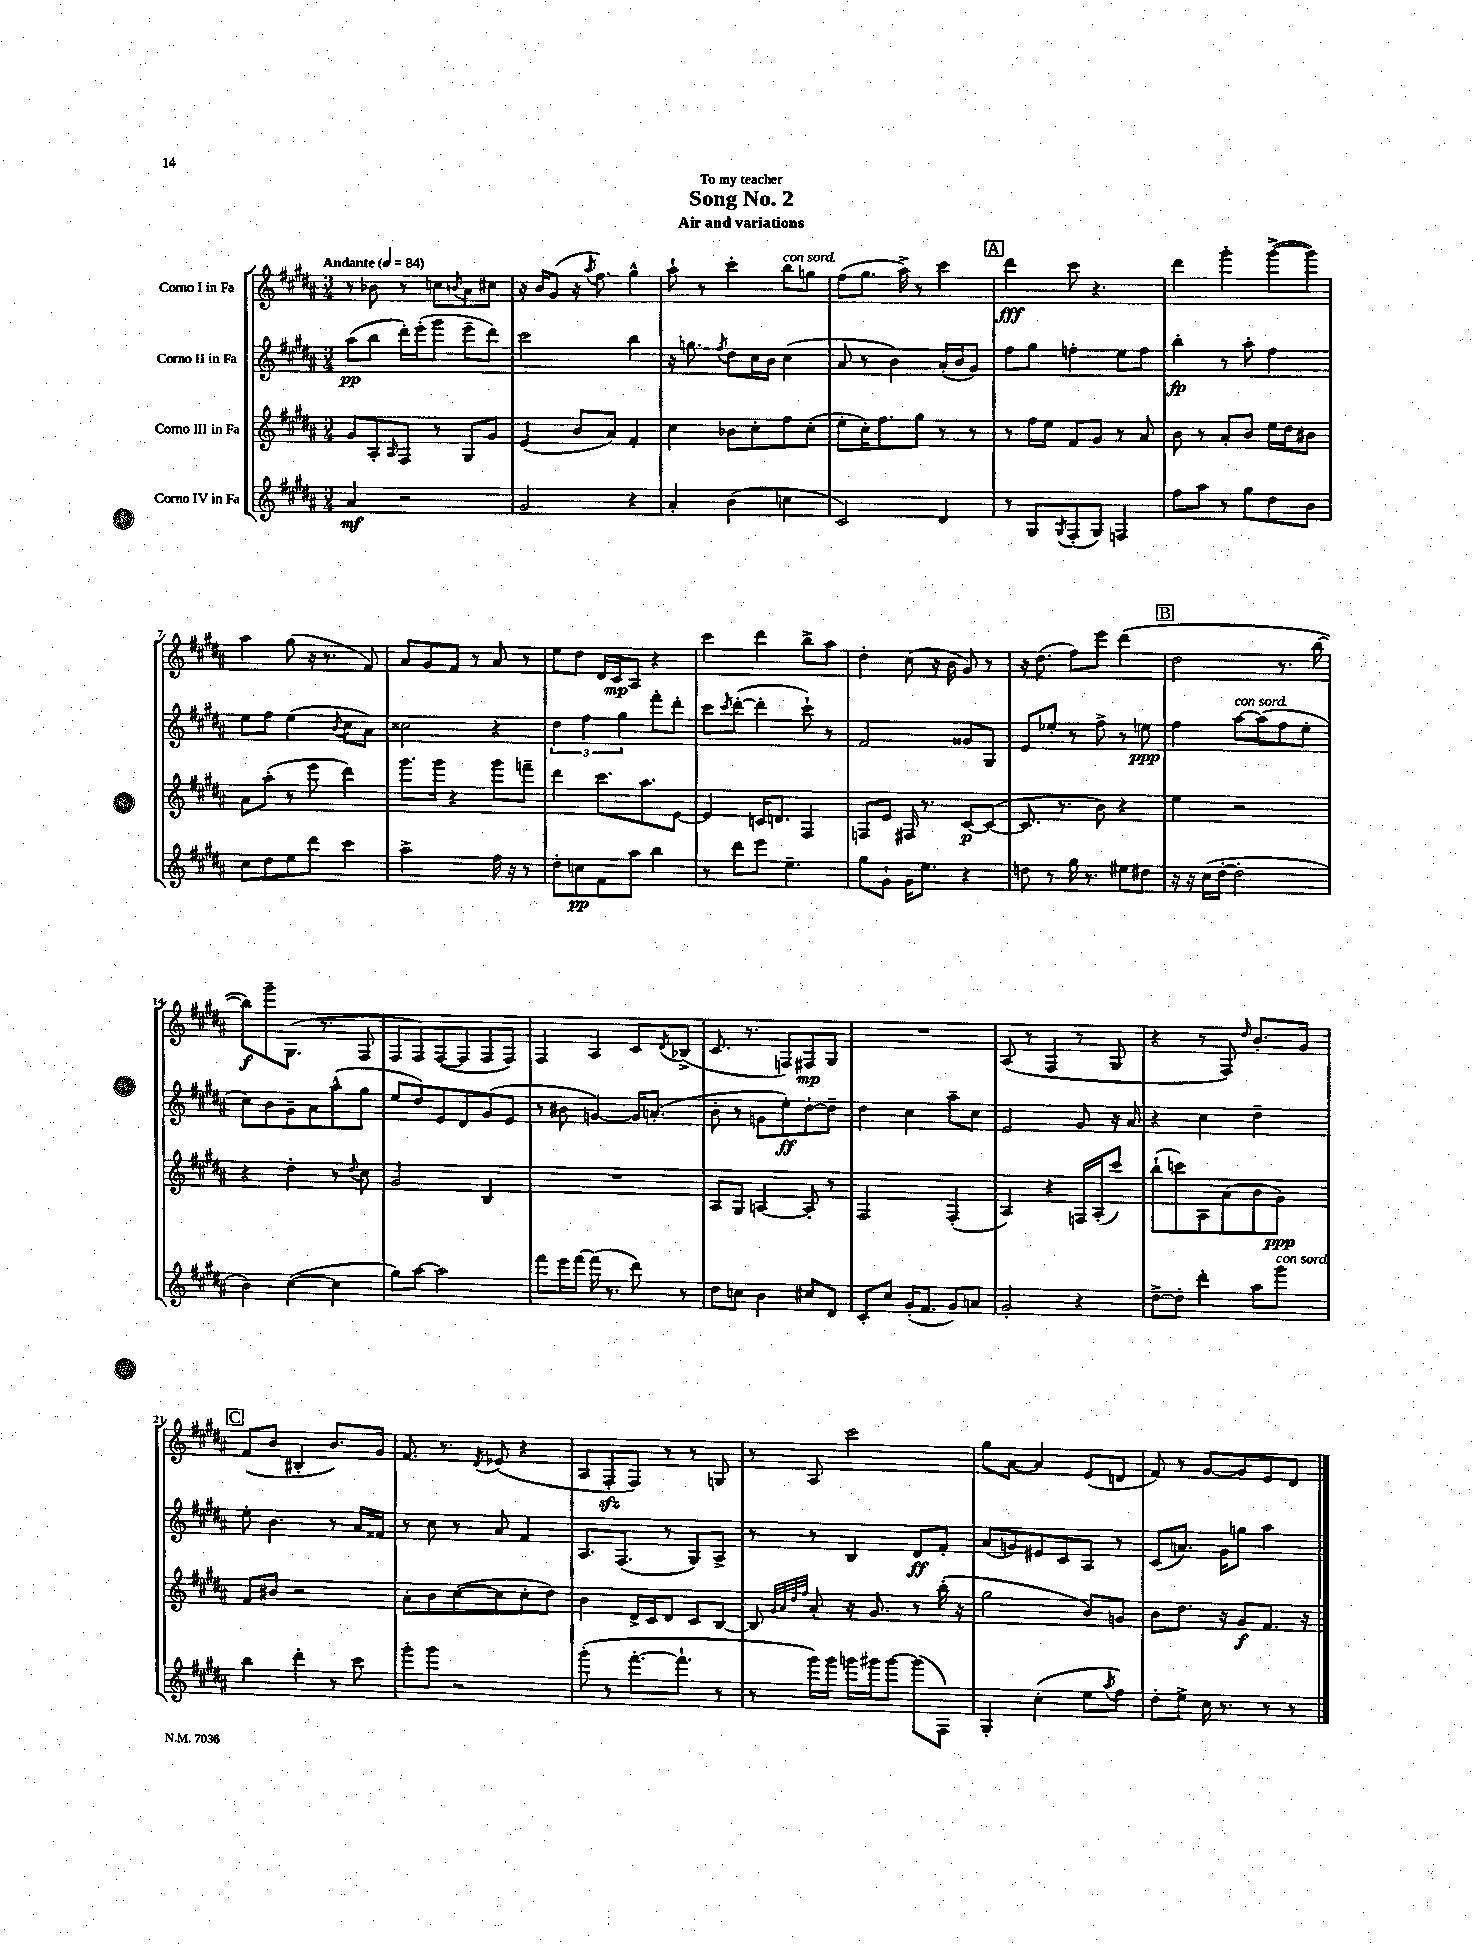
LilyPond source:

\header { title = "Song No. 2" subtitle = "Air and variations" dedication = "To my teacher" }
<<
\new StaffGroup <<
\new Staff = "s0" \with { instrumentName = "Corno I in Fa" } {
    \clef treble \key b \major \numericTimeSignature \time 3/4 \tempo "Andante" 4 = 84
    r8 bes'8 r8 c''8 \acciaccatura { b'8 } ais'8 cis''8 |
    r16 b'16 gis'8( r16 \acciaccatura { ais''8 } fis''8.) gis''4-^ |
    ais''8-! r8 cis'''4-. b''8^\markup { \italic "con sord." } g''8 |
    fis''8( gis''8. ais''16->) r8 cis'''4 |
    \mark \markup { \box "A" } dis'''4\fff cis'''8 r4. |
    dis'''4 gis'''4-. gis'''8~->( gis'''8) |
    ais''4 gis''8( r16 r8. fis'8) |
    ais'8 gis'8 fis'8 r8 ais'8 r8 |
    e''8 dis''8 dis'16 cis'16\mp ais8 r4 |
    cis'''4 dis'''4 b''8-> ais''8 |
    dis''4-. cis''8( r16 b'16 gis'8) r8 |
    r16 dis''8.( fis''8) e'''8 dis'''4( |
    \mark \markup { \box "B" } dis''2 r8. b''16~ |
    b''8\f) gis'''8-- gis8.( r8. fis8 |
    fis8 fis8) fis8~( fis8 fis8 fis8) |
    fis4 ais4 cis'8 \acciaccatura { dis'8 } bes8->( |
    cis'8. r8. f8) fis8\mp gis8 |
    R2. |
    ais8( r8 fis4 r8 gis8 |
    r4 r8 fis8) \grace { dis''16 } b'8.-. gis'16 |
    \mark \markup { \box "C" } fis'8( b'8 bis4-. b'8.) gis'16 |
    fis'8. r8. \acciaccatura { dis'8 } ees'8( r4 |
    ais8 fis8-.\sfz fis8) r8 r8 g8 |
    r8 ais8 cis'''2 |
    gis''8 ais'8~ ais'4 e'8( d'8 |
    fis'8) r8 gis'8~ gis'8 e'8 dis'8 \bar "|." |
}
\new Staff = "s1" \with { instrumentName = "Corno II in Fa" } {
    \clef treble \key b \major \numericTimeSignature \time 3/4
    ais''8\pp( b''8 dis'''16-.) e'''16-.( gis'''8 e'''8-- dis'''8) |
    cis'''2 b''4 |
    r16 g''8. \acciaccatura { fis''8 } dis''8 cis''16 b'16 cis''4( |
    ais'8 r8 b'4) ais'16-.( b'16 gis'8) |
    \mark \markup { \box "A" } fis''8 gis''8 f''4-. e''8 f''8 |
    b''4-.\fp r8 ais''8-. fis''4 |
    e''8 fis''8 e''4( \acciaccatura { b'8 } cis''8 ais'8) |
    cisis''2 r4 |
    \tuplet 3/2 { dis''4 fis''4 gis''4 } fis'''8-. dis'''8-. |
    cis'''8 \acciaccatura { cis'''8 } dis'''8~-.( dis'''4-. cis'''8-!) r8 |
    fis'2 gisis'8 gis8 |
    e'8 ees''8-. r8 fis''8-> r8 e''8\ppp |
    \mark \markup { \box "B" } fis''4 ais''8~^\markup { \italic "con sord." } ais''8( fis''8 e''8-. |
    cis''8) b'8 gis'8-- ais'8 ais''8-^( gis''8 |
    e''8 dis''8) e'8 dis'8 gis'8( e'8 |
    r8 bis'8 g'4~) g'16 a'8.-.( |
    b'8-. r8 g'8 e''8-.\ff) dis''8~-. dis''8-- |
    dis''4 cis''4 ais''8-- cis''8 |
    e'2 gis'8 r16 ais'16 |
    r4 cis''4 dis''4-- |
    \mark \markup { \box "C" } e''8-. b'4. r8 ais'16 fisis'16 |
    r8 cis''8 r8 ais'8 fis'4 |
    ais8. fis8.( r8 gis8) ais8-> |
    r8 r8 b4 dis'8\ff fis'8-. |
    ais'8( g'8) eis'8 cis'8 ais8 r8 |
    cis'8( a'8.) gis'16 g''8 ais''4 \bar "|." |
}
\new Staff = "s2" \with { instrumentName = "Corno III in Fa" } {
    \clef treble \key b \major \numericTimeSignature \time 3/4
    gis'8 ais8-. \grace { ais16 } fis8 r8 gis8 gis'8 |
    e'4( b'8 ais'8) fis'4-. |
    cis''4 bes'8 cis''8-. fis''8 cis''8-.( |
    e''8-. cis''16-.) fis''8. gis''8 r8 r8 |
    \mark \markup { \box "A" } r8 fis''16 e''16 fis'8 gis'8 r8 ais'8 |
    b'8 r8 ais'8-. b'8 e''16 dis''16 bis'8 |
    ais'8 ais''8-.( r8 e'''8 dis'''4) |
    gis'''8. gis'''16 r4 gis'''8 f'''8-- |
    dis'''4 cis'''8. ais''8. e'8~ |
    e'4 c'16 d'8. fis4 |
    f8 e'8 fis16 r8. cis'8~\p cis'8~( |
    cis'8. r8. b'8) r4 |
    \mark \markup { \box "B" } e''4 r2 |
    r4 dis''4-. r8 \appoggiatura { dis''8 } cis''8 |
    gis'2 b4 |
    R2. |
    ais8 gis8 a4~ a8-. r8 |
    fis2 fis4-.( |
    ais4) r4 f16 ais16-.( cis'''8) |
    b''8-!( c'''8) ais8 ais'8( b'8 gis'8\ppp) |
    \mark \markup { \box "C" } fis'8 bis'8 r2 |
    ais'8-. b'8 cis''8~( cis''8 cis''8-. dis''8) |
    b'4 dis'16-> cis'16 dis'8 cis'8 b8~ |
    b8 \grace { gis'32 ais'32 dis''32 fis''32 } ais'8-. r16 gis'8. r8 b''16-.( r16 |
    gis''2 b'8) g'8 |
    b'8 dis''8. r16 gis'8\f fis'8. r16 \bar "|." |
}
\new Staff = "s3" \with { instrumentName = "Corno IV in Fa" } {
    \clef treble \key b \major \numericTimeSignature \time 3/4
    ais'4\mf r2 |
    gis'2 r4 |
    ais'4-. b'4( c''4 |
    cis'2) dis'4 |
    \mark \markup { \box "A" } r8 gis8 \acciaccatura { gis8 } fis8-.( gis8) f4 |
    fis''8 ais''8 r8 gis''8 dis''8 b'8 |
    cis''8 dis''8 e''8 dis'''8 cis'''4 |
    ais''2-> fis''16 r16 r8 |
    dis''8-. c''8\pp fis'8 ais''8 b''4 |
    r8 dis'''8 e'''8 e''4.-- |
    gis''8 gis'8-! gis'16 e''8. r4 |
    d''8 r8 gis''16 r8. eis''8 dis''8 |
    \mark \markup { \box "B" } r16 r16 cis''16( dis''16~-. dis''2-. |
    b'4) cis''4~( cis''4 |
    gis''8) ais''8~ ais''2 |
    fis'''8 e'''16 fis'''16~ fis'''16( r8. dis'''8) r8 |
    dis''8 c''8 b'4 cis''8 dis'8 |
    cis'8-. cis''8 gis'16-.( fis'8. gis'8) a'8 |
    gis'2-. r4 |
    dis''8~-> dis''8-. dis'''4-. ais''8 gis'''8^\markup { \italic "con sord." } |
    \mark \markup { \box "C" } b''4 dis'''4-. r8 cis'''8 |
    gis'''8-. gis'''8 r2 |
    gis'''8-.( r8 fis'''8.~-. fis'''8.-! r8 |
    r8 gis'''16) gis'''16 g'''16 gis'''16 gis'''8~ gis'''8( fis8) |
    gis4-. cis''4-.( e''8 \acciaccatura { ais''8 } fis''8) |
    dis''8-. e''8-> cis''16 r8. r8 r8 \bar "|." |
}
>>
>>
